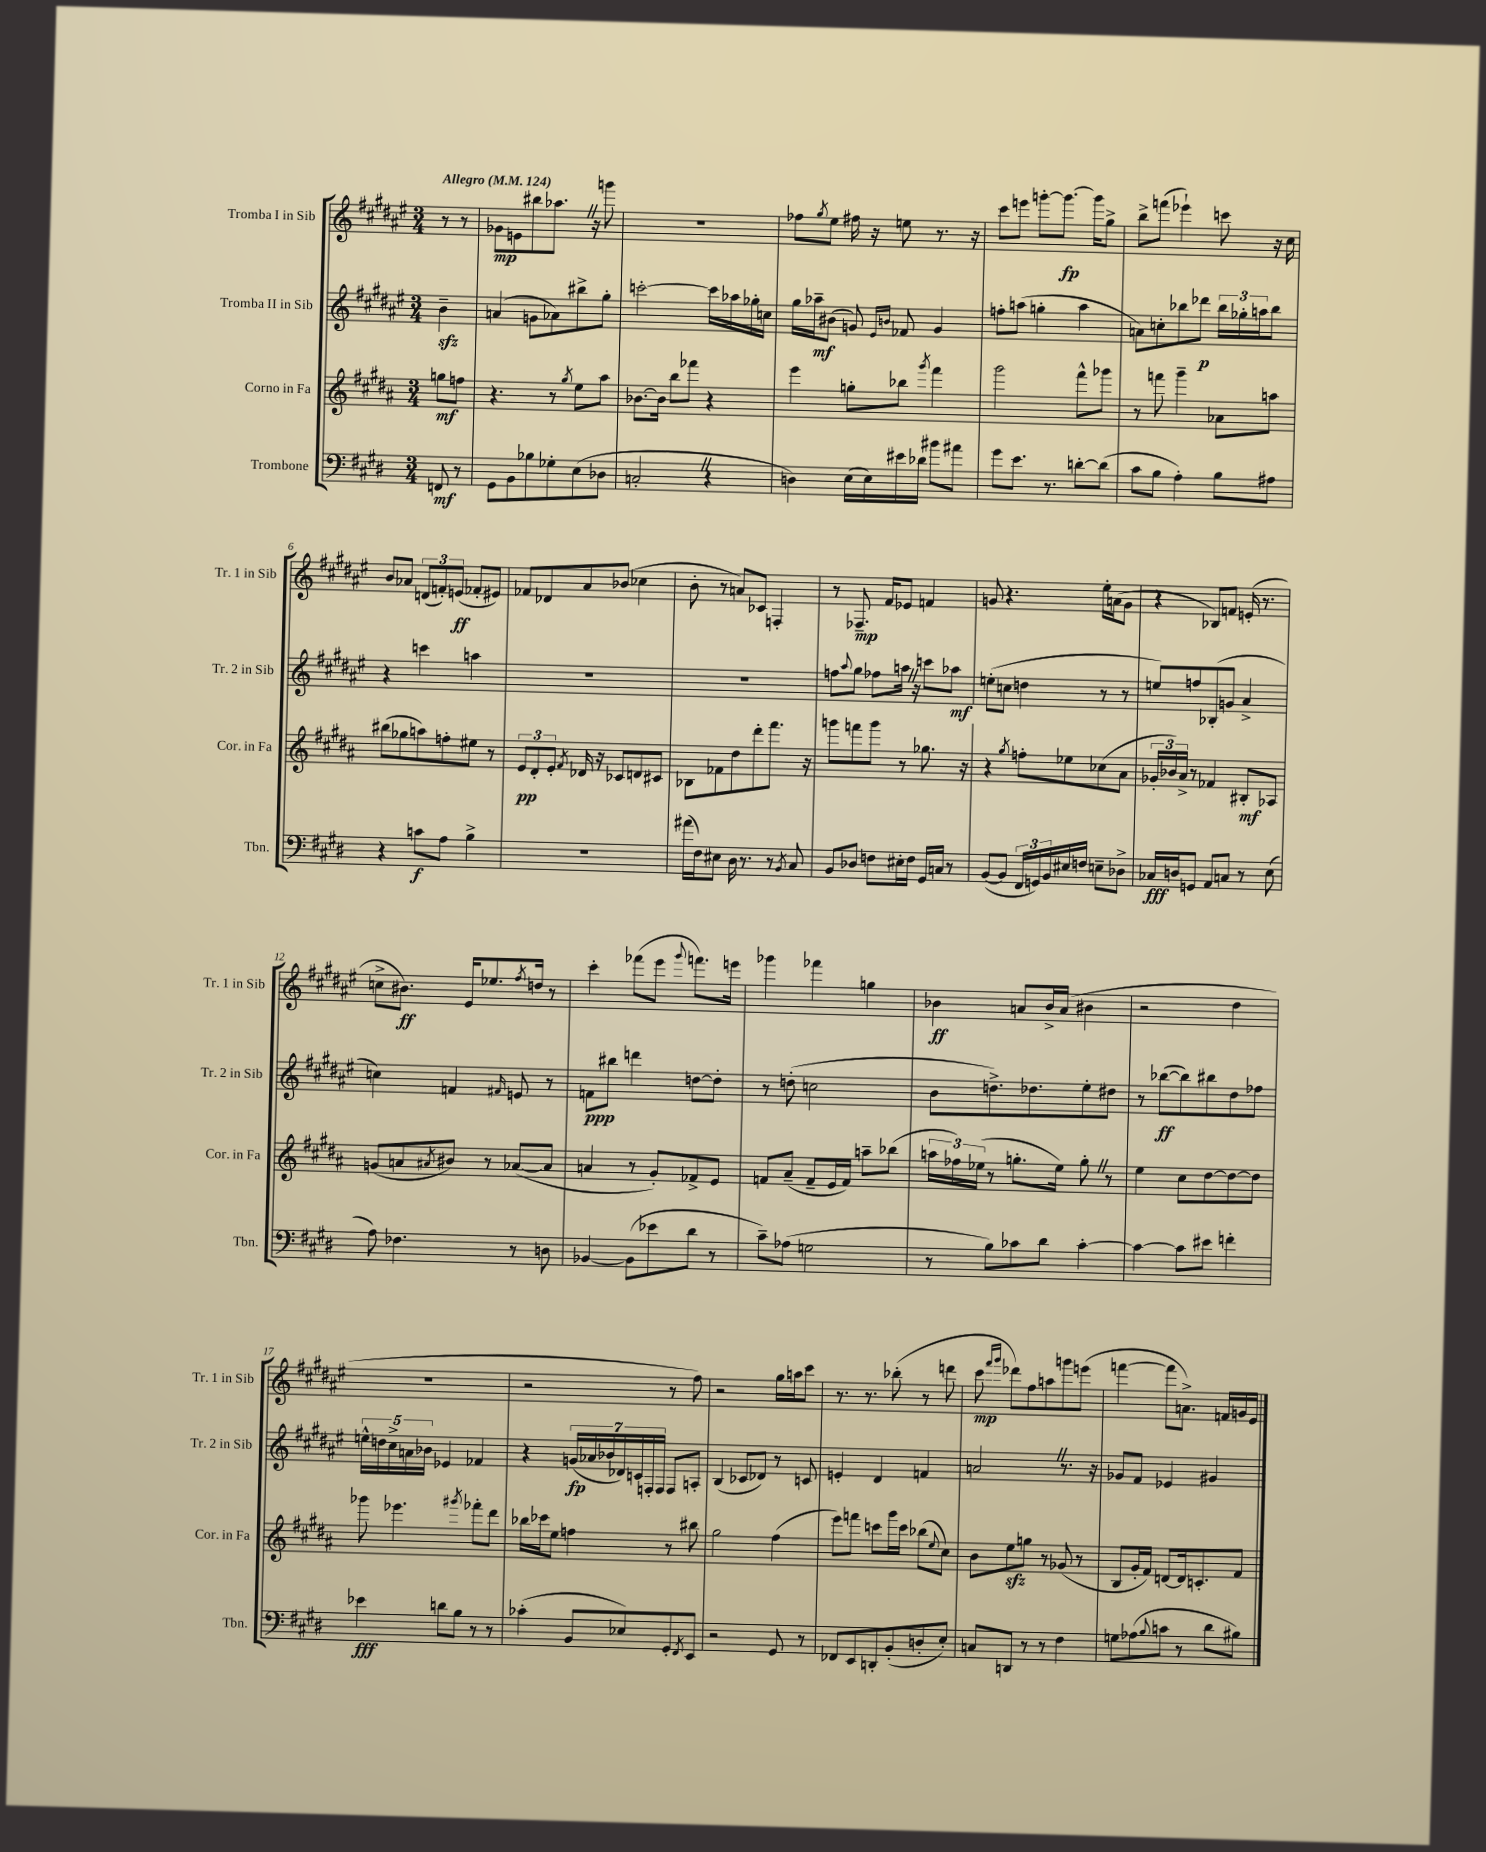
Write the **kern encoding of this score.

**kern	**kern	**kern	**kern
*staff4	*staff3	*staff2	*staff1
*clefF4	*clefG2	*clefG2	*clefG2
*k[f#c#g#d#]	*k[f#c#g#d#a#]	*k[f#c#g#d#a#e#]	*k[f#c#g#d#a#e#]
*M3/4	*M3/4	*M3/4	*M3/4
*MM124	*MM124	*MM124	*MM124
8FF/	8gg\L	4b~\	8r
8r	8ff\J	.	8r
=	=	=	=
8GG#\L	4.r	(4a/	8g-\L
8BB\	.	.	8e\
8B-\	.	8g\L	8bb#\
8G-'\	8r	8a-\)	8.aa-\J
.	8qgg#/	.	.
(8E\	8ee\L	8bb#^\	.
.	.	.	16r
8D-\J	8aa#\J	8gg#'\J	8ggg\
=	=	=	=
2C'/	[8.b-\L	[2ccc'\	2.r
.	16b-\]Jk	.	.
.	8bb\L	.	.
.	8fff-\J	.	.
4r	4r	16ccc\]LL	.
.	.	16aa-\	.
.	.	16gg-'\	.
.	.	16cc\JJ	.
=	=	=	=
4D\)	4eee\	16gg#\LL	8ff-\L
.	.	16aa-~\J	.
.	.	.	8qgg#/
.	.	(8b#\J	8ee#\J
(16E\LL	8gg'\L	8g/)	16ff#\
16E\)	.	.	16r
.	.	16qqe#/LL	.
.	.	16qqb/JJ	.
16e#\	8bb-\J	8f-/	8ee\
16d-\JJ	.	.	.
.	8qggg#/	.	.
8b#\L	4fff#\	4g/	8.r
8a#\J	.	.	.
.	.	.	16r
=	=	=	=
8g#\L	2ggg#\	8ff'\L	8ccc#\L
8.e\J	.	(8aa\J	8eee\J
.	.	4gg'\	[8ggg'\L
8.r	.	.	.
.	.	.	8.ggg\_J
[8d'\L	8fff#^^\L	4aa\	.
.	.	.	16ggg\]LK
(8d\]J	8ggg-\J	.	8gg#^\J
=	=	=	=
8c#\L	8r	8a\L)	8bb^\L
8B\J	8fff\	8cc'\	(8fff\J
4A'\)	4ggg#~\	8bb-\	4eee-`\)
.	.	8ddd-\J	.
8B\L	8a-\L	24bb-\LL	8ccc\
.	.	24gg-'\	.
.	.	24aa\J	.
8A#\J	8aa\J	8bb-\J	16r
.	.	.	16cc#\
=	=	=	=
4r	(8bb#\L	4r	8b/L
.	8gg-\	.	8a-/J
8c\L	8aa\)	4ccc\	(12d/L
.	.	.	12f'/)
8A\J	8ff'\	.	.
.	.	.	(12e/J
4B^\	8ee#\J	4aa\	8f-'/L
.	8r	.	8e#/J)
=	=	=	=
2.r	12e/L	2.r	8f-/L
.	12d#'/	.	.
.	.	.	8d-/
.	12e'/J	.	.
.	8qf#/	.	.
.	16d-/	.	8a#/
.	16r	.	.
.	8c-/L	.	(8b-/J
.	8d/	.	4cc-\
.	8c#/J	.	.
=	=	=	=
(16a#\LL	8B-\L	2.r	8b'\
16F#\J)	.	.	.
8E#\J	8f-\	.	8r
16D#\	8dd#\	.	8a/L)
8.r	.	.	.
.	8ddd#'\	.	8c-/J
8r	8.fff#\J	.	4F'/
8qBB/	.	.	.
8C#/	.	.	.
.	16r	.	.
=	=	=	=
8BB/L	8ggg\L	8ff\L	8r
.	.	8qqaa#/	.
8D-/J	8fff\	8gg#\J	8.F-~/
8F\L	8ggg\J	8ff-\L	.
.	.	.	16f#/LK
16E#'\L	8r	16aa\Jk	8e-/J
16F\JJ	.	16r	.
16GG#/LL	8.gg-\	8ccc\L	4f/
16C/JJ	.	.	.
8r	.	8aa-\J	.
.	16r	.	.
=	=	=	=
([8BB/L	4r	(8ee'\L	8g/
8BB/]J	.	8cc\J	4.r
.	8qgg#/	.	.
24FF#/LL	8ff'\L	4dd\	.
24GG/)	.	.	.
24BB/	.	.	.
16E#/	8ee-\	.	.
16F/JJ	.	.	.
8E~\L	(8cc-\	8r	16ee#'\LL
.	.	.	(16a\J
8D-^\J	8a#\J	8r	8g\J
=	=	=	=
16C-/LL	24g-'/LL	8ee/L)	4r
.	24b-/)	.	.
16D/J	.	.	.
.	24a#^/JJ	.	.
8GG/J	8r	8ff/	.
8AA/L	4f-/	(8B-'/	8B-/L)
8C/J	.	8g/J	8f/J
8r	8B#'/L	4a#^/	(16e'/
.	.	.	8.r
(8E\	8A-/J	.	.
=	=	=	=
8A\)	(8g/L	4cc\)	8cc^\L
4.F-\	8a/	.	8.b#\J)
.	8qa#/	.	.
.	8b#/J)	4f/	.
.	.	.	16e#/LK
.	8r	.	8.ee-/
.	.	16qqf#/	.
8r	([8a-/L	8e/	.
.	.	.	8qff#/
.	.	.	16dd/Jk
8D\	8a-/]J	8r	8r
=	=	=	=
[4BB-/	4a/	8f\L	4ccc#'\
.	.	8bb#\J	.
(8BB-\]L	8r	4ddd\	(8fff-\L
8e-\	8g#'/L)	.	8eee#\J
.	.	.	8qqggg#/
8d#\J	8f-^/	[8dd\L	8.fff\L)
8r	8e/J	8dd'\]J	.
.	.	.	16eee\Jk
=	=	=	=
8c#~\L)	8f/L	8r	4ggg-\
(8A-\J	(8a#~/J	(8dd'\	.
2G\	8f~/L	2cc\	4fff-\
.	16e/L	.	.
.	16f/JJ)	.	.
.	8aa~\L	.	4gg\
.	(8bb-\J	.	.
=	=	=	=
8r	24aa\LL	8b\L	4b-\
.	24ff-\)	.	.
.	(24ee-\JJ	.	.
8B\L)	8r	8.dd^\)	.
8c-\	8.gg'\L	.	8a/L
.	.	8.dd-\	.
8d#\J	.	.	16b-^/L
.	16ee-\Jk)	.	(16a/JJ
[4c-'\	8gg'\	8ee#'\	4b#\
.	8r	8dd#\J	.
=	=	=	=
4c-\_	4ee\	8r	2r
.	.	([8bb-\L	.
8c-\]L	8cc#\L	8bb-\])	.
8e#\J	[8dd#\	8bb#\	.
4f'\	8dd#\_	8dd#\	4dd#\
.	8dd#\]J	8ff-\J	.
=	=	=	=
4e-\	8ggg-\	20ee^^\LL	2.r
.	.	20dd\	.
.	.	20cc#^\	.
.	4.eee-\	.	.
.	.	20a\	.
.	.	20b-\JJ	.
8d\L	.	4e-/	.
8B\J	.	.	.
.	8qggg#/	.	.
8r	8fff-'\L	4f-/	.
8r	8ddd#\J	.	.
=	=	=	=
(4c-'\	16bb-\LL	4r	2r
.	16ccc-\J	.	.
.	8ee\J	.	.
8BB/L	4ff\	(28g/LL	.
.	.	28a-/	.
.	.	28b-/	.
.	.	28d-/)	.
8E-/)	.	.	.
.	.	28c/	.
.	.	28F'/	.
.	.	28F/JJ	.
8GG#'/	8r	8F/L	8r
8qFF#/	.	.	.
8EE/J	8bb#\	8A'/J	8ff#\)
=	=	=	=
2r	2gg#\	(4B/	2r
.	.	8c-/L	.
.	.	8d-/J)	.
8GG#/	(4ff#\	8r	16gg#\LL
.	.	.	16aa\J
8r	.	8c/	8ccc#\J
=	=	=	=
8FF-/L	8eee\L)	4e'/	8.r
8EE/	8fff\J	.	.
.	.	.	8.r
8DD'/	8ccc\L	4d#/	.
(8BB'/	16ggg#\L	.	(8bb-'\
.	16ccc\JJ	.	.
8D'/	(8bb-\L	4f/	8r
.	8qqee/	.	.
8E'/J)	8cc#\J)	.	8ddd\
=	=	=	=
8C/L	8b\L	2a/	8ccc#\
.	.	.	16qqfff#/LL
.	.	.	16qqggg#/JJ
8DD/J	8ee\	.	8ddd-\L)
8r	8gg\J	.	8ff#\
8r	8r	.	8aa\
4F#\	(8g-/	8.r	8ggg\
.	8r	.	(8eee\J
.	.	16r	.
=	=	=	=
8G\L	8B/L	8g-/L	[4fff\
(8A-\	16g#'/L	8f#/J	.
.	16f#/JJ)	.	.
8qqB/	.	.	.
8c\J	[8d/L	4e-/	8fff\]L
8r	16d/]k	.	8.a^\J)
.	8.c'/	.	.
8d#\L	.	4g#/	.
.	.	.	16f/LL
8B#\J)	8f#/J	.	16g/
.	.	.	16e#/JJ
==	==	==	==
*-	*-	*-	*-
